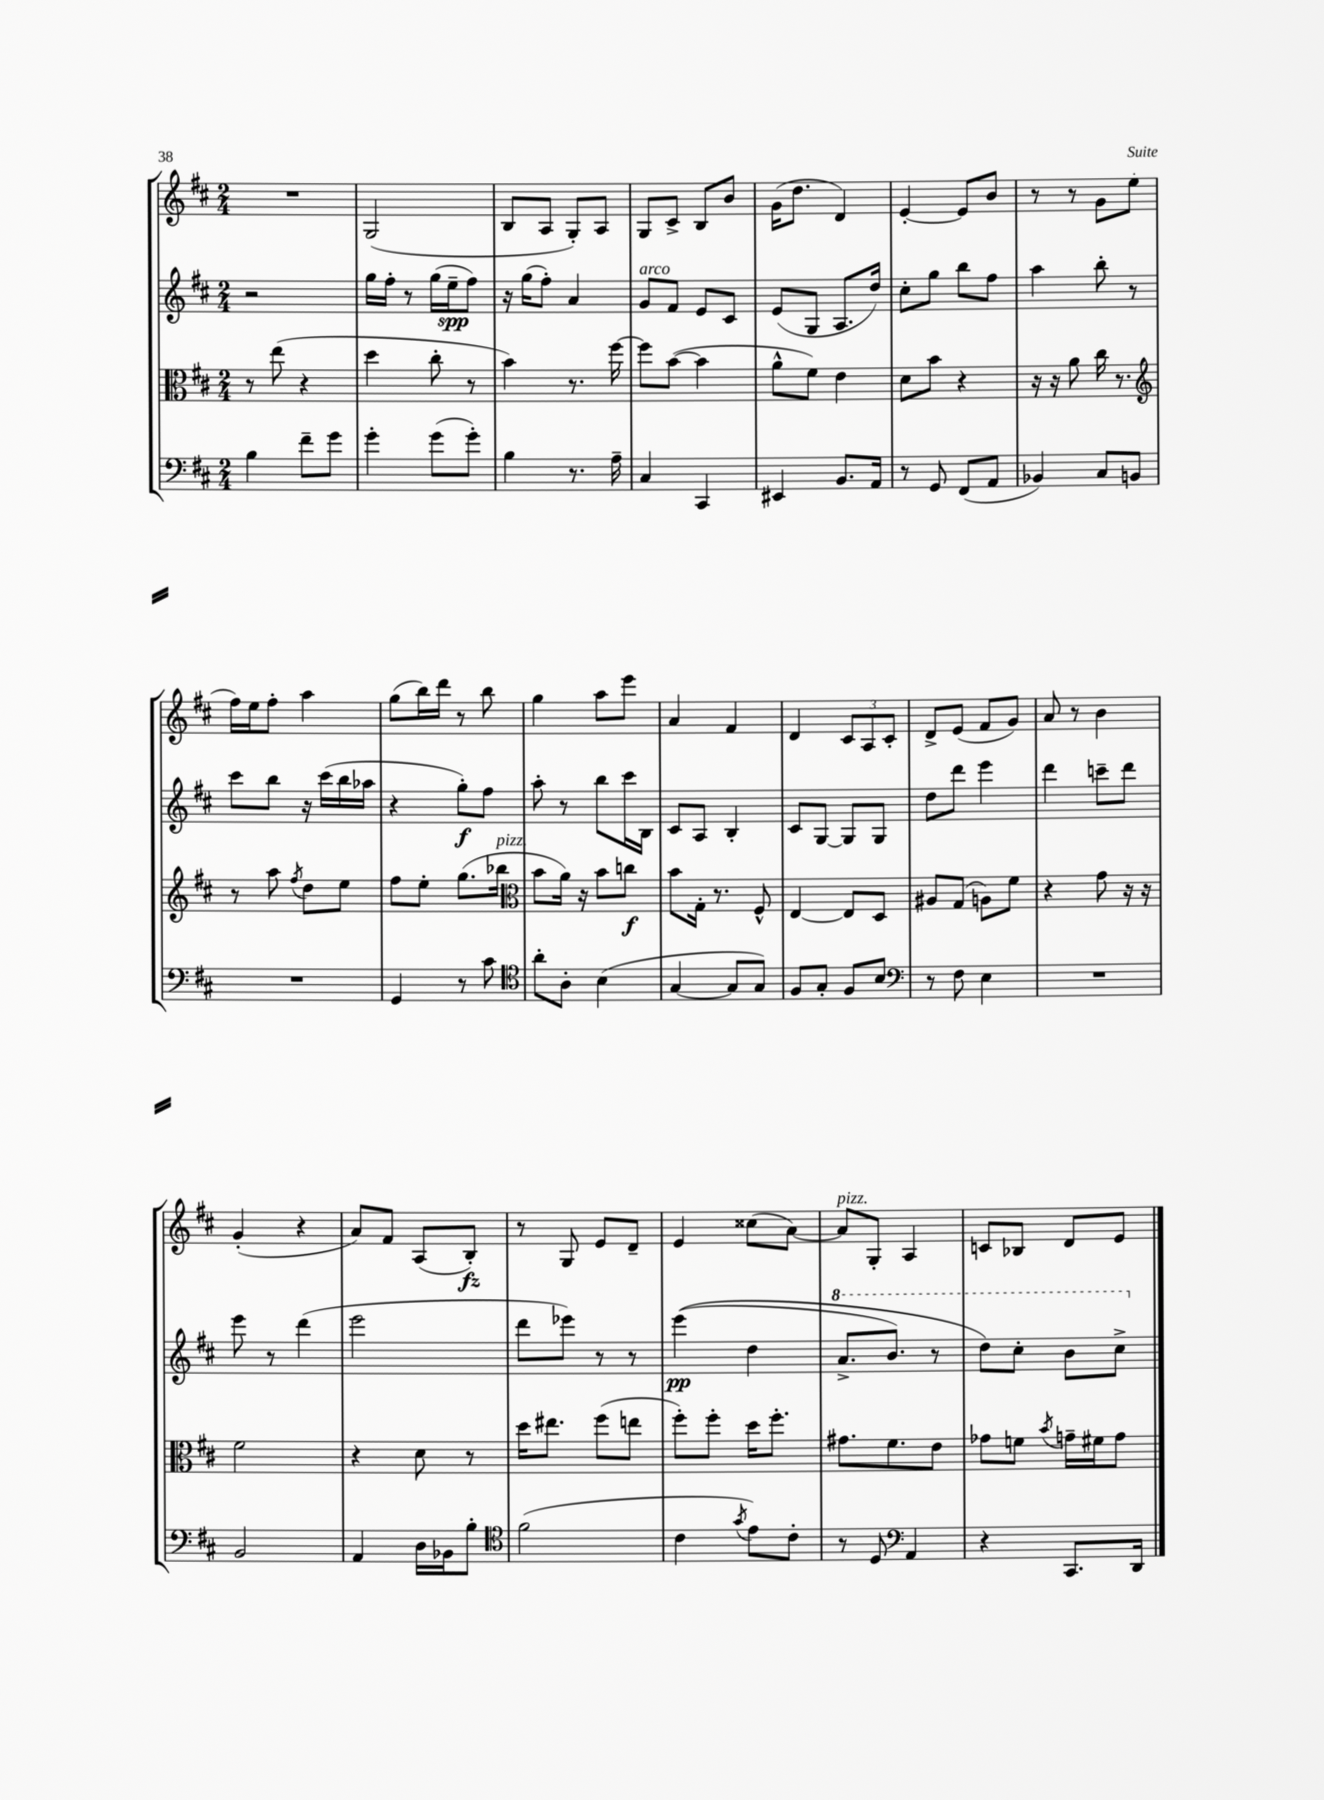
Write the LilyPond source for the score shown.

<<
\new StaffGroup <<
\new Staff = "s0" {
    \clef treble \key d \major \numericTimeSignature \time 2/4
    R2 |
    g2( |
    b8 a8 g8-.) a8 |
    g8 cis'8-> b8 b'8 |
    g'16( d''8. d'4) |
    e'4~-. e'8 b'8 |
    r8 r8 g'8 e''8( |
    fis''16) e''16 fis''8-. a''4 |
    g''8( b''16) d'''16 r8 b''8 |
    g''4 a''8 e'''8 |
    a'4 fis'4 |
    d'4 \tuplet 3/2 { cis'8 a8 cis'8-. } |
    d'8-> e'8( fis'8 g'8) |
    a'8 r8 b'4 |
    g'4-.( r4 |
    a'8) fis'8 a8( b8-.\fz) |
    r8 g8 e'8 d'8-- |
    e'4 cisis''8( a'8~) |
    a'8^\markup { \italic "pizz." } g8-. a4 |
    c'8 bes8 d'8 e'8 \bar "|." |
}
\new Staff = "s1" {
    \clef treble \key d \major \numericTimeSignature \time 2/4
    r2 |
    g''16 fis''16-. r8 g''16( e''16--\spp fis''8) |
    r16 g''16( fis''8-.) a'4 |
    g'8^\markup { \italic "arco" } fis'8 e'8 cis'8 |
    e'8( g8 a8. d''16) |
    cis''8-. g''8 b''8 fis''8 |
    a''4 b''8-. r8 |
    cis'''8 b''8 r16 cis'''16( b''16 aes''16 |
    r4 g''8-.\f) fis''8 |
    a''8-. r8 b''8 cis'''16 b16 |
    cis'8 a8 b4-. |
    cis'8 g8~ g8 g8 |
    d''8 d'''8 e'''4 |
    d'''4 c'''8-- d'''8 |
    e'''8 r8 d'''4( |
    e'''2 |
    d'''8 ees'''8) r8 r8 |
    e'''4\pp(\( d''4 |
    \ottava #1 a''8.-> b''8.) r8 |
    d'''8\) cis'''8-. b''8 cis'''8-> \ottava #0 \bar "|." |
}
\new Staff = "s2" {
    \clef alto \key d \major \numericTimeSignature \time 2/4
    r8 e''8( r4 |
    d''4 cis''8-. r8 |
    b'4) r8. fis''16~ |
    fis''8 b'8~( b'4 |
    a'8-^ fis'8) e'4 |
    d'8 b'8 r4 |
    r16 r16 a'8 cis''16 r8. |
    \clef treble r8 a''8 \acciaccatura { fis''8 } d''8 e''8 |
    fis''8 e''8-. g''8.( bes''16^\markup { \italic "pizz." } |
    \clef alto b'8 a'16) r16 b'8 c''8\f |
    b'8 g16-. r8. fis8-^ |
    e4~ e8 d8 |
    ais8 g8( a8) fis'8 |
    r4 g'8 r16 r16 |
    fis'2 |
    r4 d'8 r8 |
    d''16 eis''8. fis''8( e''8 |
    fis''8-.) fis''8-. d''16 fis''8.-. |
    gis'8. fis'8. e'8 |
    ges'8 f'8 \acciaccatura { b'8 } g'16-- fis'16 g'8 \bar "|." |
}
\new Staff = "s3" {
    \clef bass \key d \major \numericTimeSignature \time 2/4
    b4 fis'8-- g'8 |
    g'4-. g'8( g'8-.) |
    b4 r8. a16-- |
    cis4 cis,4 |
    eis,4 b,8. a,16 |
    r8 g,8 fis,8( a,8 |
    bes,4) cis8 b,8 |
    R2 |
    g,4 r8 cis'8 |
    \clef tenor a'8-. a8-. b4( |
    g4~ g8 g8) |
    fis8 g8-. fis8 b8 |
    \clef bass r8 fis8 e4 |
    R2 |
    b,2 |
    a,4 d16 bes,16 b8-. |
    \clef tenor fis'2( |
    cis'4 \acciaccatura { g'8 } e'8) cis'8-. |
    r8 d8 \clef bass a,4 |
    r4 cis,8. d,16 \bar "|." |
}
>>
>>
\layout { \context { \Score \remove "Bar_number_engraver" } }
